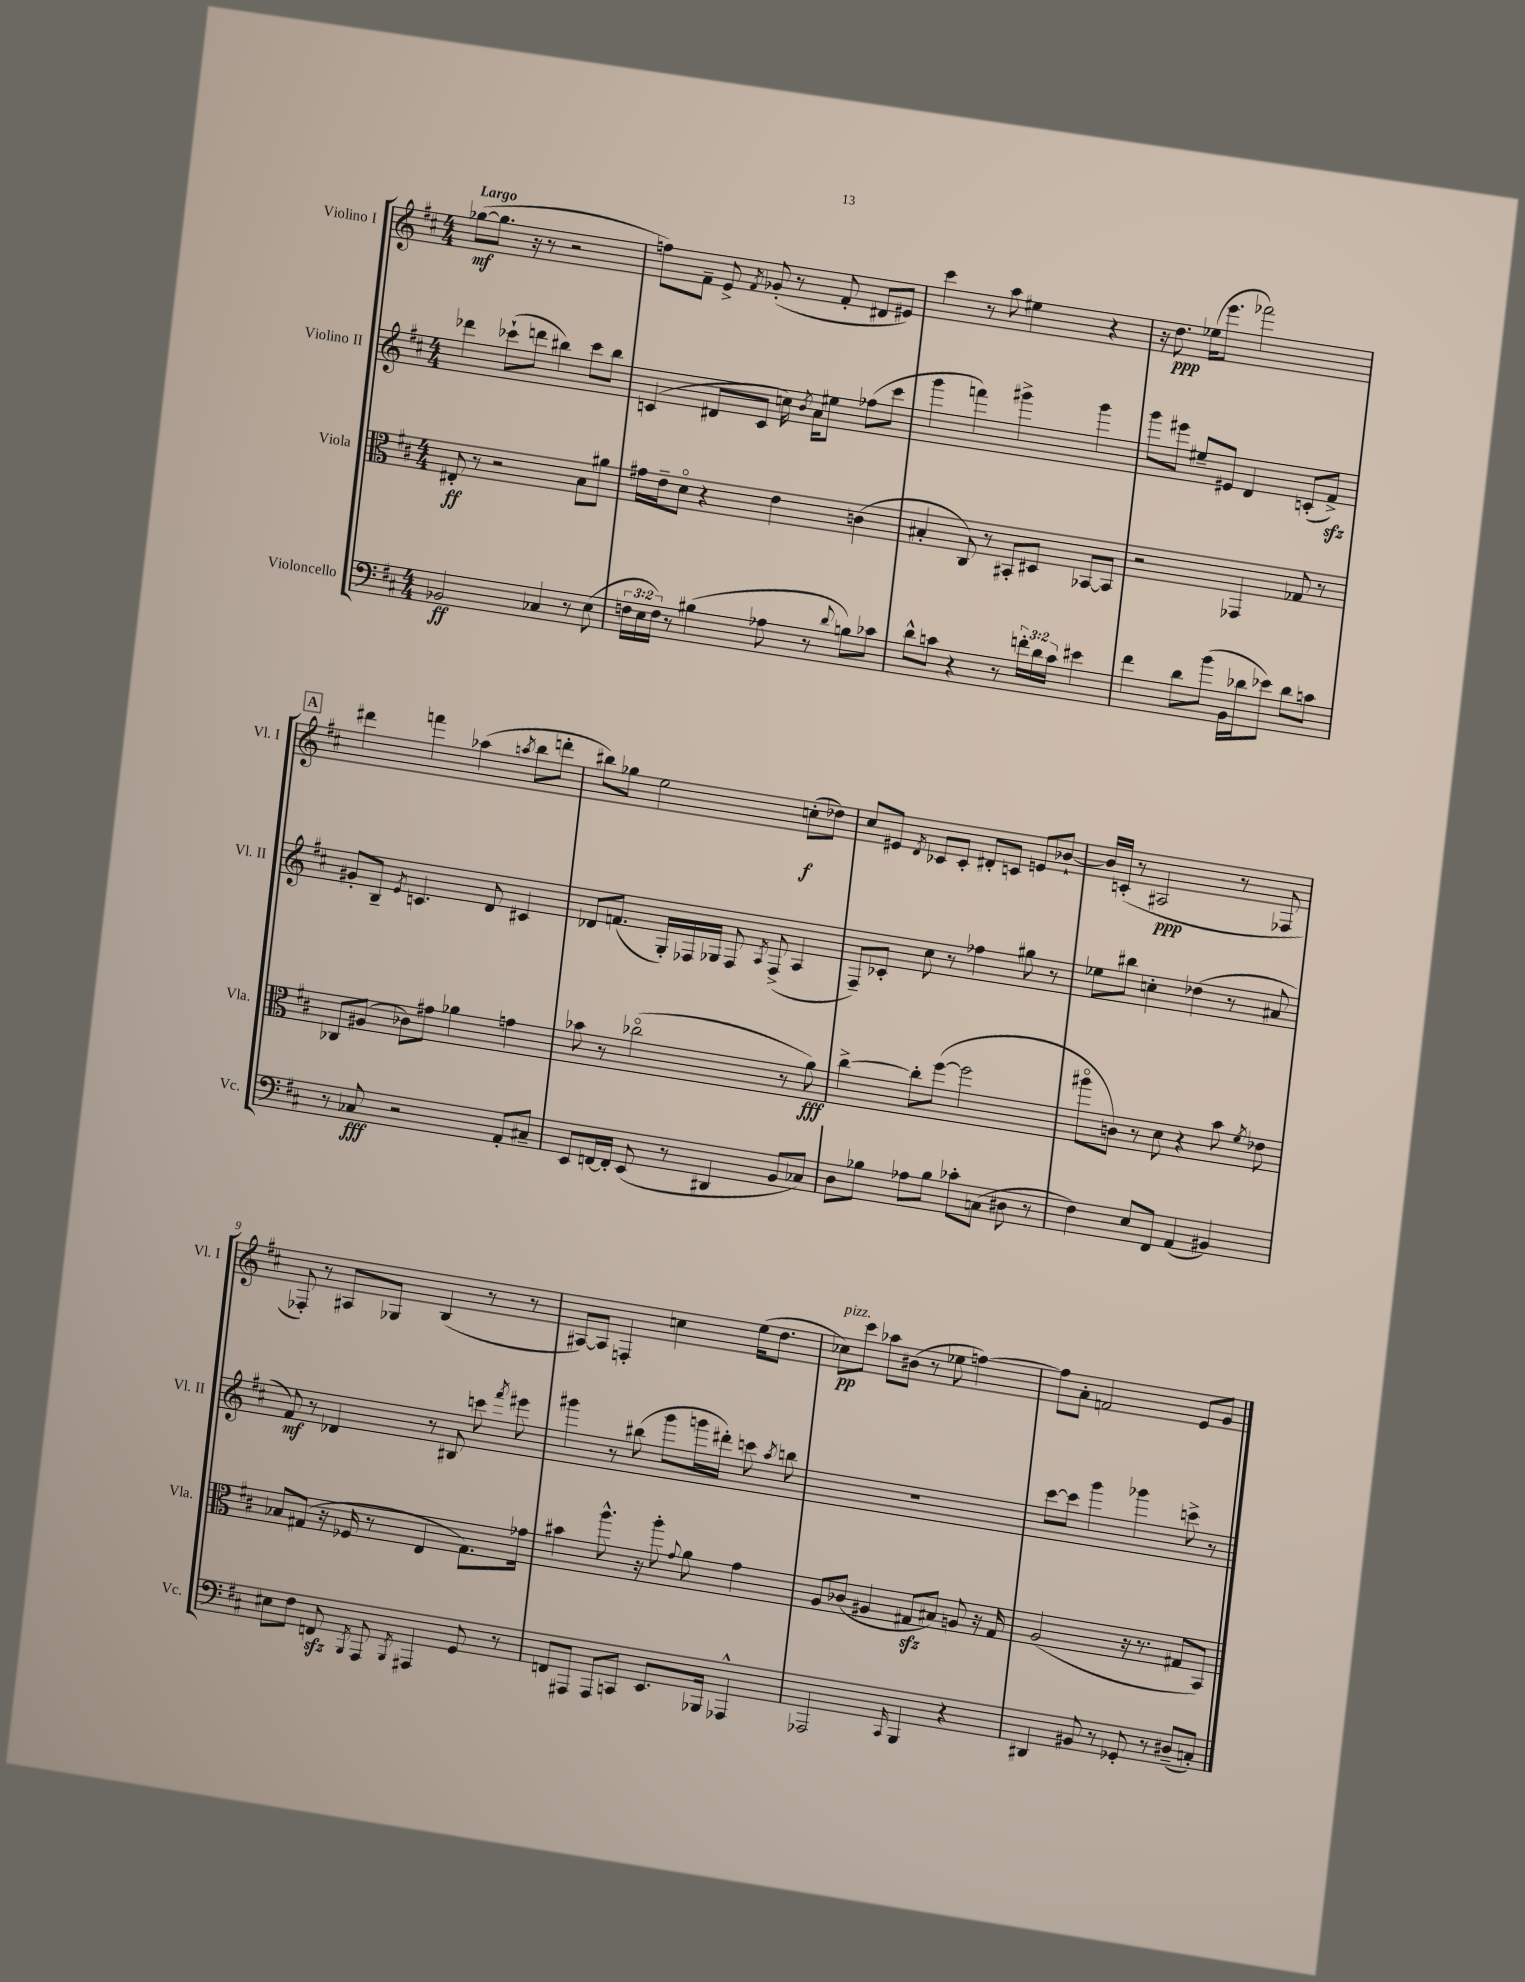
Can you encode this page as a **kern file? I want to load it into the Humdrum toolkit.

**kern	**kern	**kern	**kern
*staff4	*staff3	*staff2	*staff1
*clefF4	*clefC3	*clefG2	*clefG2
*k[f#c#]	*k[f#c#]	*k[f#c#]	*k[f#c#]
*M4/4	*M4/4	*M4/4	*M4/4
2BB-/	8E#'/	4ddd-\	([8gg-\L
.	8r	.	8.gg-\]J
.	2r	(8ccc-`\L	.
.	.	.	16r
.	.	8ddd\J	8r
4C-/	.	4bb#\)	2r
8r	8B\L	8ccc-\L	.
(8E\	8a#\J	8bb#\J	.
=	=	=	=
24F\LL	16g#\LL	(4c/	8ff\L)
24E\	.	.	.
.	16e~\J	.	.
24F\JJ)	.	.	.
8r	8do\J	.	8f#~\J
(4B#\	4r	8d#/L	8e^/
.	.	.	8qf#/
.	.	8c/J	(8g-'/
8A-\	4e\	16cc\)	8r
.	.	8qb/	.
.	.	16a\LK	.
8r	.	8ee#\J	8f#'/
8qqd/	.	.	.
8B\L)	(4c\	(8ff-\L	8d#/L
8c-\J	.	8ccc#\J	8e#/J)
=	=	=	=
8d^^\L	4B#'/	4ggg\	4ccc#\
8c\J	.	.	.
4r	8C#/)	4fff\)	8r
.	8r	.	8aa\
8r	8BB#'/L	4ggg#^\	4ee#\
24f'\LL	8D#/J	.	.
24d\	.	.	.
24c\JJ	.	.	.
4e#\	[8BB-/L	4ggg#\	4r
.	8BB-/]J	.	.
=	=	=	=
4f#\	2r	8ggg\L	16r
.	.	.	8.dd\
.	.	8eee#\J	.
8d\L	.	8ee#~/L	(16ee-\LK
.	.	.	8.eee\J
(8b\J	.	8e#/J	.
16BB\LL	4GG-/	4d/	2fff-\)
16d-\J	.	.	.
8e-\J)	.	.	.
8d-\L	8G-/	(8c'/L	.
8c\J	8r	8f#^/J)	.
=	=	=	=
8r	8C-/L	8g#'/L	4ddd#\
8C-/	(8A#/J	8B~/J	.
.	.	8qe/	.
2r	8c-\L)	4.c/	4fff\
.	8g#\J	.	.
.	4a-\	.	(4aa-\
.	.	8d/	.
.	.	.	8qaa/
8AA'/L	4g\	4c#/	8bb\L
8C#~/J	.	.	8ddd'\J
=	=	=	=
8EE/L	8b-\	8d-/L	8bb#\L)
[16FF/L	8r	(8.f/J	8gg-\J
16FF'/]JJ	.	.	.
(8EE/	(2cc-o\	.	2ee\
.	.	16G'/LL)	.
8r	.	16F-/	.
.	.	16G-/JJ	.
4DD#/	.	8F-/	.
.	.	8qA/	.
.	.	(8F-^/	.
8BB/L	8r	4A/	(8cc'\L
8C-/J)	8a\)	.	8dd-\J)
=	=	=	=
8D\L	[4cc#^\	8F#~/L)	8cc#/L
8B-\J	.	8c-'/J	8e#/J
.	.	.	8qd/
8A-\L	8cc#'\]L	8cc#\	8c-/L
8B-\J	([8ff#\J	8r	8c-'/J
8c-'\L	2ff#\]	4ff-\	8d#'/L
(8C\J	.	.	8c/J
8D#\	.	8gg#\	8e/L
8r	.	8r	[8b-`/J
=	=	=	=
4F#\)	8aa#o\L	8ee-\L	16b-/]LL
.	.	.	(16c'/JJ
.	8c\J)	8bb#\J	8r
8E/L	8r	4cc'\	2A#/
8FF#/J	8d\	.	.
(4AA/	4r	(4dd-\	.
4BB#/)	8b\	8r	8r
.	8qf#/	.	.
.	8e-\	8a#/	8F-/
=	=	=	=
8E#\L	8B-/L	8f#/)	8F-'/)
8F#\J	(8G#/J	8r	8r
8FF/	16r	4d-/	8A#/L
.	16F-/	.	.
8qBBB/	.	.	.
8AAA/	8r	.	8G-/J
8qBBB/	.	.	.
4AAA#/	4E/	8r	(4B/
.	.	8B#/	.
8GG/	8.G#\L)	8ccc\	8r
.	.	8qfff#/	.
8r	.	8eee#\	8r
.	16g-\Jk	.	.
=	=	=	=
8FF/L	4b#\	4ggg#\	[8A#/L)
8AAA#/J	.	.	8A#/]J
8AAA#/L	8.aa^^\	8r	4F'/
8CC/J	.	(8bb#\	.
.	16r	.	.
8.EE/L	8aa'\	8ggg#\L	4cc\
.	8qqg/	.	.
.	8a\	16ggg\L	.
16BBB-/Jk	.	16ddd#'\JJ)	.
4AAA-^^/	4g\	8ccc\	(16ee\LK
.	.	.	8.dd\J
.	.	8qaa/	.
.	.	8bb\	.
=	=	=	=
2AAA-/	8A/L	1r	8cc-\L)
.	(8c-/J	.	8ccc#\J
.	4A#/	.	8aa-\L
.	.	.	(8b#\J
16qqCC#/	.	.	.
4BBB/	8G#/L	.	8r
.	8B#/J)	.	8ee-\
4r	8A/	.	[4ff\)
.	16r	.	.
.	16G#/	.	.
=	=	=	=
4DD#/	(2A/	[8ccc#\L	8ff\]L
.	.	8ccc#\]J	8a'\J
8BB#/	.	4ggg\	2f/
8r	.	.	.
8GG-'/	16r	4ggg-\	.
.	8.r	.	.
8r	.	.	.
(8D#~/L	8G#/L	8ccc^\	8e/L
8C'/J)	8BB/J)	8r	8g/J
==	==	==	==
*-	*-	*-	*-
